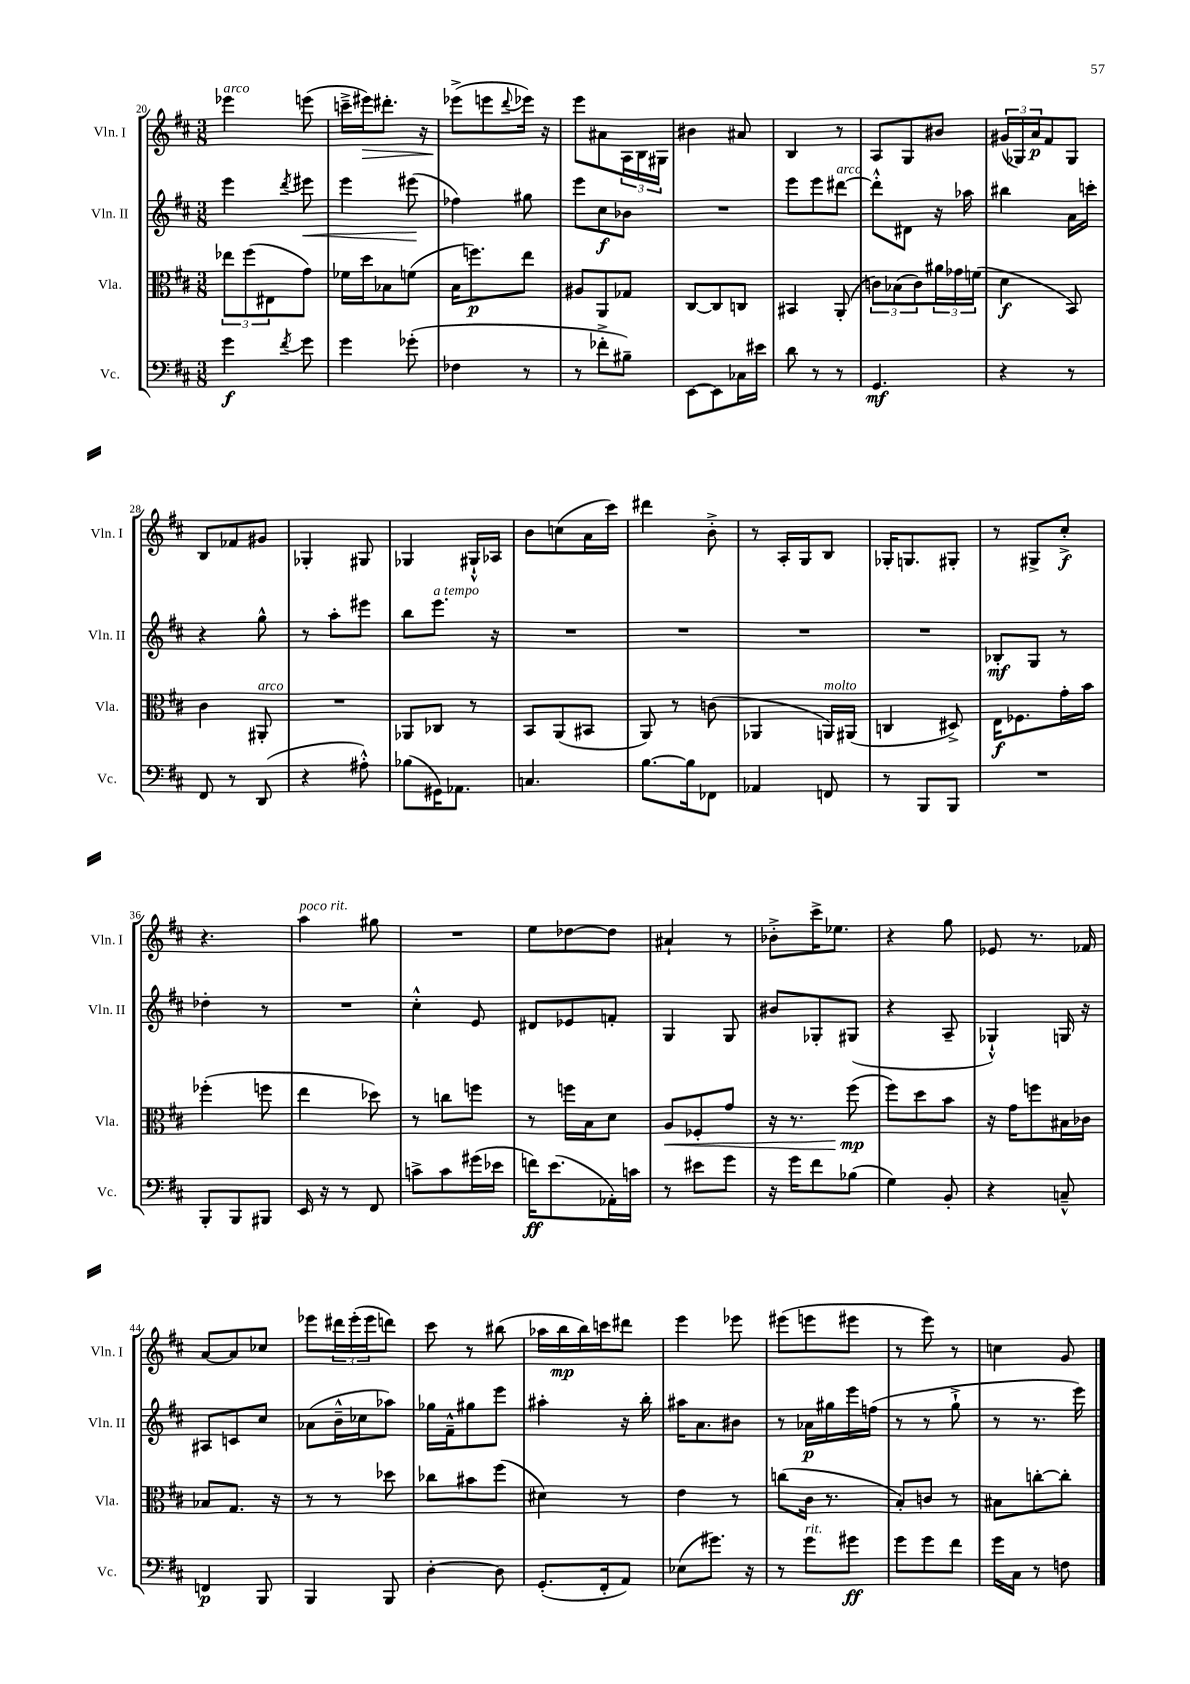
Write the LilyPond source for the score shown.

<<
\new StaffGroup <<
\new Staff = "s0" \with { instrumentName = "Vln. I" shortInstrumentName = "Vln. I" } {
    \clef treble \key d \major \numericTimeSignature \time 3/8
    ees'''4^\markup { \italic "arco" } e'''8( |
    c'''16---> eis'''16\>) dis'''8.-. r16 |
    ees'''8->\!( e'''8 \appoggiatura { d'''8 } ees'''16) r16 |
    e'''8 ais'8 \tuplet 3/2 { a16 b16 gis16 } |
    bis'4 ais'8 |
    b4 r8 |
    a8 g8 bis'8 |
    \tuplet 3/2 { gis'16( ges16) a'16\p } fis'8 ges8 |
    b8 fes'8 gis'8 |
    ges4-. gis8 |
    ges4 gis16-!-^ aes16 |
    b'8 c''8( a'16 cis'''16) |
    dis'''4 b'8-.-> |
    r8 a16-. g16 b8 |
    ges16-. g8. gis8-. |
    r8 gis8-> cis''8-.->\f |
    r4. |
    a''4^\markup { \italic "poco rit." } gis''8 |
    R4. |
    e''8 des''8~ des''8 |
    ais'4-! r8 |
    bes'8-.-> cis'''16-> ees''8. |
    r4 g''8 |
    ees'8 r8. fes'16 |
    a'8~ a'8 ces''8 |
    ees'''8 \tuplet 3/2 { dis'''16 ees'''16-.( ees'''16 } d'''8) |
    cis'''8 r8 bis''8( |
    aes''16 b''16\mp b''16) c'''16 dis'''8 |
    e'''4 ees'''8 |
    eis'''8( e'''8 eis'''8 |
    r8 e'''8) r8 |
    c''4 g'8 \bar "|." |
}
\new Staff = "s1" \with { instrumentName = "Vln. II" shortInstrumentName = "Vln. II" } {
    \clef treble \key d \major \numericTimeSignature \time 3/8
    e'''4 \acciaccatura { d'''8 } eis'''8\< |
    e'''4 eis'''8\!( |
    fes''4) gis''8 |
    e'''8 cis''8\f bes'8 |
    R4. |
    e'''8 e'''8 dis'''8~^\markup { \italic "arco" } |
    dis'''8-.-^ dis'8 r16 aes''16 |
    bis''4 a'16 c'''16-. |
    r4 g''8-^ |
    r8 a''8-. eis'''8 |
    b''8 e'''8.^\markup { \italic "a tempo" } r16 |
    R4. |
    R4. |
    R4. |
    R4. |
    bes8-.\mf g8 r8 |
    des''4-. r8 |
    R4. |
    cis''4-.-^ e'8 |
    dis'8 ees'8 f'8-. |
    g4 g8 |
    bis'8 ges8-. gis8( |
    r4 a8-- |
    ges4-!-^) g16 r16 |
    ais8 c'8 cis''8 |
    aes'8( b'16---^ ces''16 aes''8) |
    ges''16 fis'16---^ gis''8 e'''8 |
    ais''4-. r16 b''16-. |
    ais''16 a'8. bis'8 |
    r8 aes'16\p gis''16 e'''16 f''16( |
    r8 r8 g''8-!-> |
    r8 r8. e'''16) \bar "|." |
}
\new Staff = "s2" \with { instrumentName = "Vla." shortInstrumentName = "Vla." } {
    \clef alto \key d \major \numericTimeSignature \time 3/8
    \tuplet 3/2 { ees''8 fis''8( eis8 } g'8) |
    fes'16 d''16 bes8 f'8( |
    b16 f''8.\p) e''8 |
    ais8 a,8 ges8 |
    cis8~ cis8 c8 |
    bis,4 a,8-.( |
    \tuplet 3/2 { c'8) bes8( c'8) } \tuplet 3/2 { ais'16 ges'16 f'16( } |
    d'4\f b,8) |
    cis'4 ais,8-.^\markup { \italic "arco" } |
    R4. |
    aes,8 ces8 r8 |
    b,8 a,8( bis,8 |
    a,8) r8 c'8( |
    aes,4 a,16^\markup { \italic "molto" }) ais,16( |
    c4 dis8->) |
    e16\f fes8. g'16-. b'16 |
    fes''4-.( f''8 |
    e''4 des''8) |
    r8 c''8 f''8 |
    r8 f''16 b16 d'8 |
    a8\< fes8-. g'8 |
    r16 r8. fis''8\mp\!( |
    fis''8) d''8 b'8 |
    r16 g'16 f''8 bis16 ces'16 |
    bes8 g8. r16 |
    r8 r8 des''8 |
    ces''8 bis'8 fis''8( |
    dis'4) r8 |
    e'4 r8 |
    c''8( cis'16 r8. |
    b8-.) c'8 r8 |
    bis8 c''8~-. c''8-. \bar "|." |
}
\new Staff = "s3" \with { instrumentName = "Vc." shortInstrumentName = "Vc." } {
    \clef bass \key d \major \numericTimeSignature \time 3/8
    g'4\f \acciaccatura { fis'8 } g'8 |
    g'4 ges'8-.( |
    fes4 r8 |
    r8 fes'8-.-> bis8--) |
    e,8~ e,8 ces16 eis'16 |
    d'8 r8 r8 |
    g,4.\mf |
    r4 r8 |
    fis,8 r8 d,8( |
    r4 ais8-.-^) |
    bes8( gis,16) aes,8. |
    c4. |
    b8.~ b16 fes,8 |
    aes,4 f,8 |
    r8 b,,8 b,,8 |
    R4. |
    b,,8-. b,,8 bis,,8 |
    e,16 r16 r8 fis,8 |
    c'8-> c'8 gis'16( ees'16 |
    f'16\ff) e'8.( aes,16-.) c'16 |
    r8 eis'8 g'8 |
    r16 g'16 fis'8 bes8( |
    g4) b,8-. |
    r4 c8---^ |
    f,4\p b,,8 |
    b,,4 b,,8 |
    d4~-. d8 |
    g,8.-.( fis,16-. a,8) |
    ees8( gis'8.) r16 |
    r8 g'8^\markup { \italic "rit." } gis'8\ff |
    g'8 g'8 fis'8 |
    g'16 cis16 r8 f8 \bar "|." |
}
>>
>>
\layout { \context { \Score currentBarNumber = #20 } }
